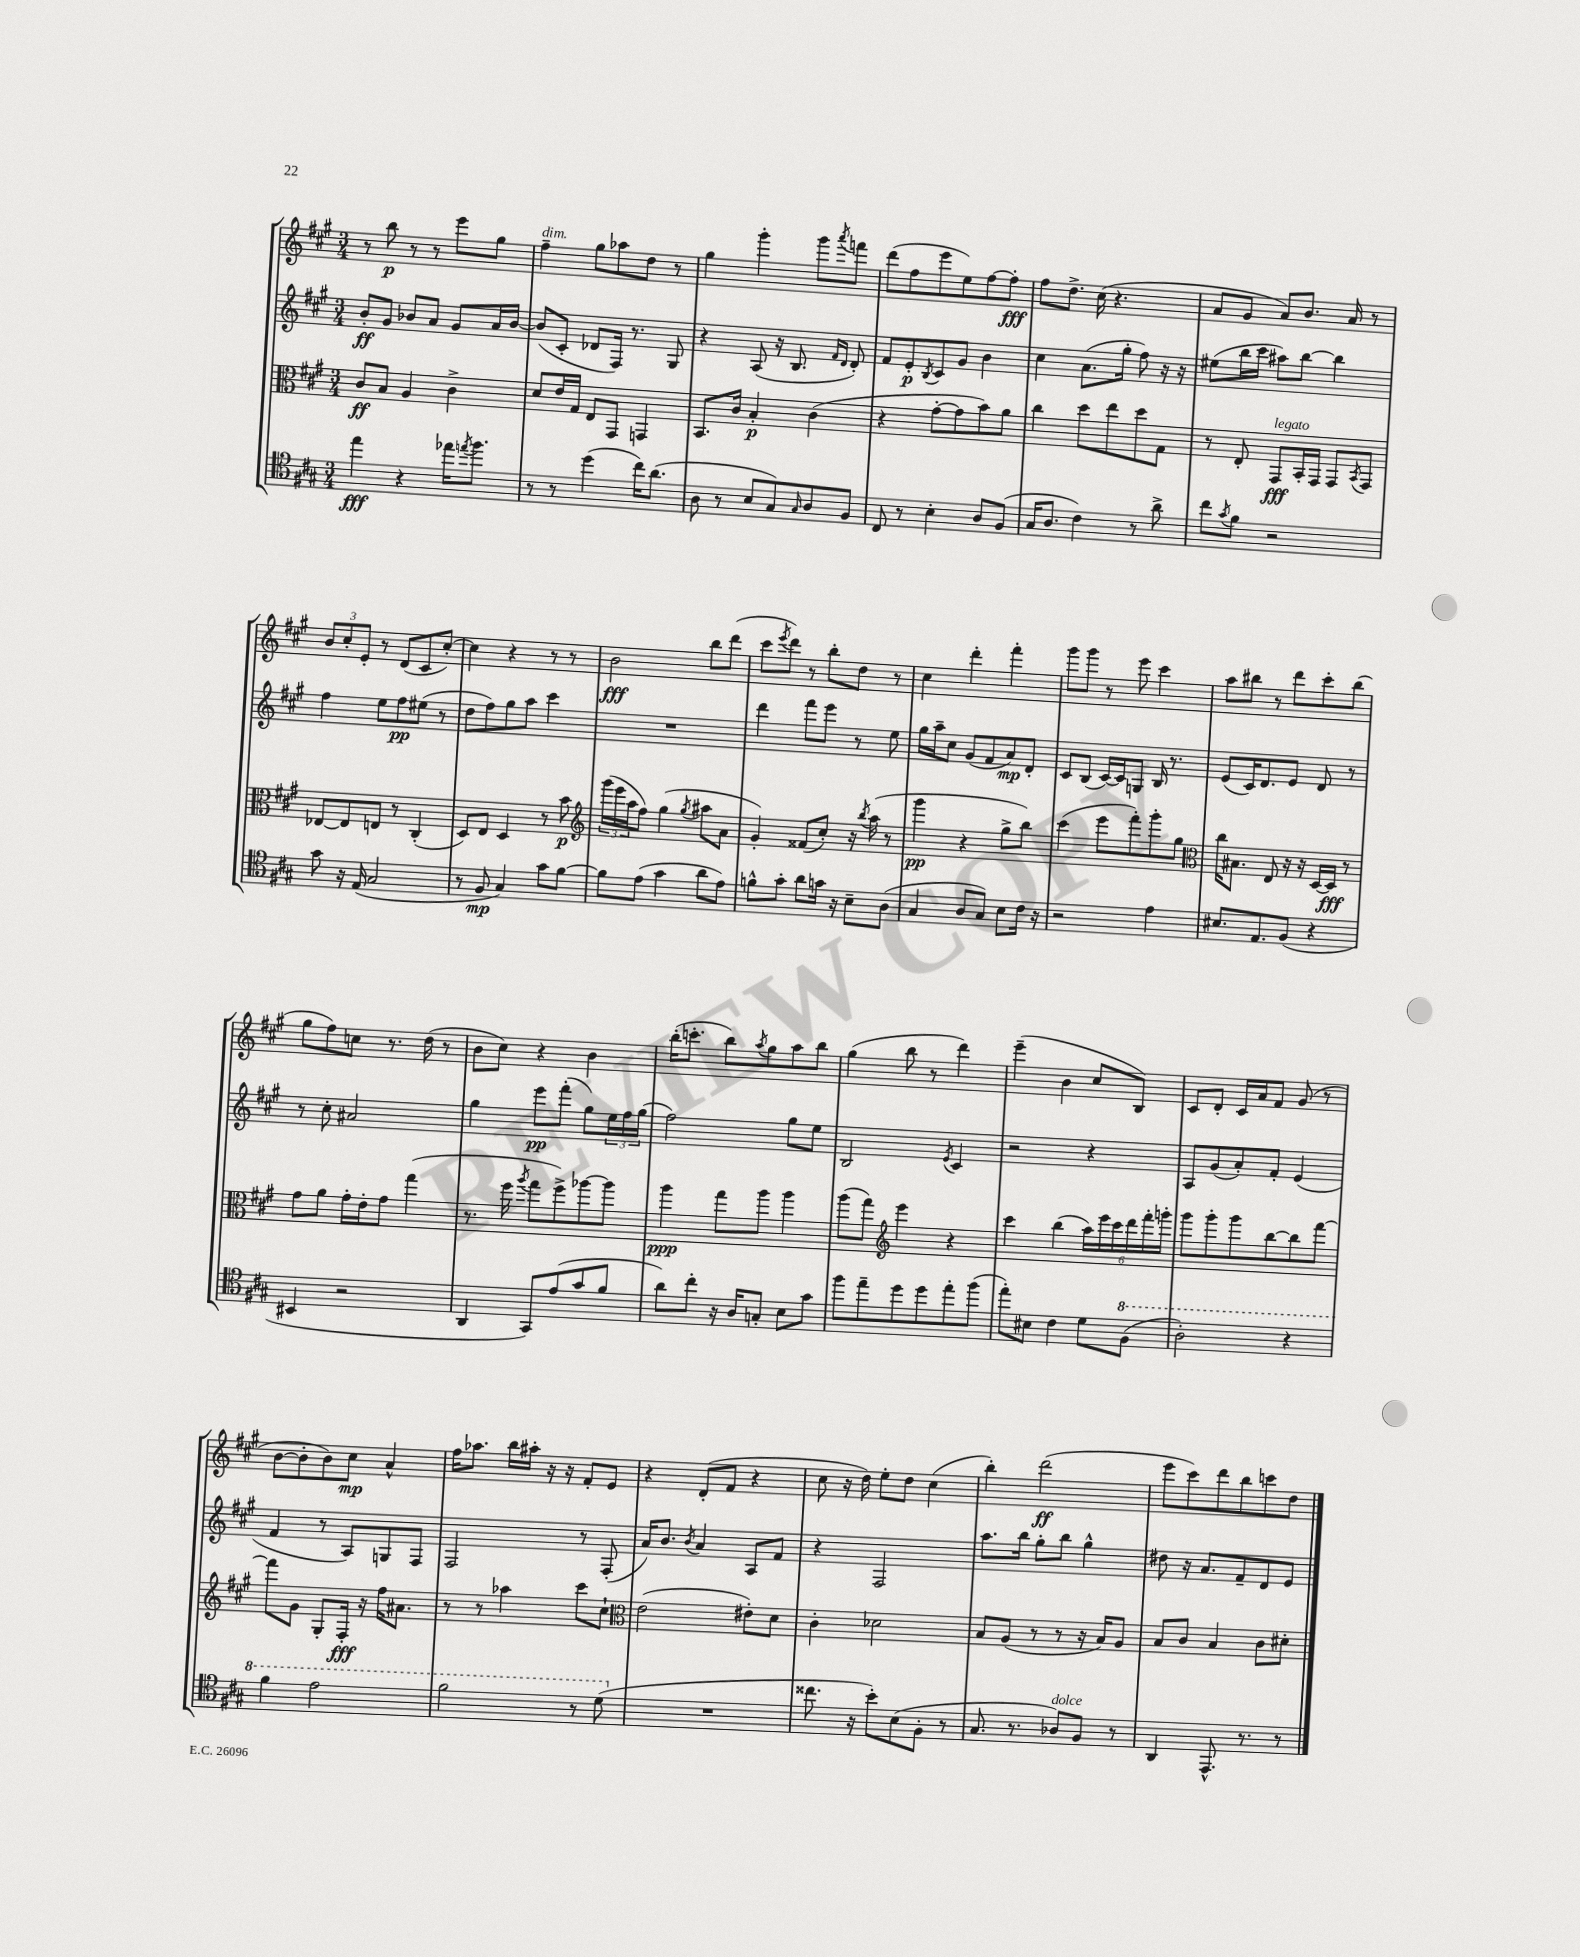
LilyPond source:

<<
\new StaffGroup <<
\new Staff = "s0" {
    \clef treble \key a \major \numericTimeSignature \time 3/4
    r8 b''8\p r8 r8 e'''8 gis''8 |
    fis''4--^\markup { \italic "dim." } gis''8 aes''8 d''8 r8 |
    gis''4 gis'''4-. gis'''8 \acciaccatura { a'''8 } f'''8 |
    d'''8( fis''8 e'''8 e''8) fis''8~ fis''8-.\fff |
    fis''8 d''8.-> cis''16( r4. |
    a'8 gis'8 a'8) b'8. a'16 r8 |
    \tuplet 3/2 { b'8 cis''8-. e'8-. } r8 d'8( cis'8 cis''8~-.) |
    cis''4 r4 r8 r8 |
    b'2\fff b''8 d'''8( |
    cis'''8 \acciaccatura { e'''8 } d'''8) r8 b''8-. d''8 r8 |
    cis''4 d'''4-. fis'''4-. |
    gis'''8 gis'''8 r8 e'''8 cis'''4 |
    a''8 bis''8 r8 d'''8 cis'''8-. bis''8( |
    gis''8 fis''8) c''8 r8. d''16( r8 |
    b'8 cis''8) r4 b'4 |
    b''16-.( c'''8.-. b''8) \acciaccatura { a''8 } gis''8 a''8 b''8 |
    gis''4( b''8 r8 d'''4) |
    e'''4--( b'4 cis''8 b8) |
    cis'8 d'8-. cis'16 a'16 fis'8 gis'8( r8 |
    b'8~ b'8-. b'8) cis''8\mp a'4-^ |
    fis''16 aes''8. b''16 ais''16-. r16 r16 fis'8-. e'8 |
    r4 d'8-.( fis'8 r4 |
    cis''8 r16 d''16) e''8-. d''8 cis''4( |
    b''4-.) d'''2\ff( |
    e'''8 cis'''8) d'''8 b''8 c'''8 d''8 \bar "|." |
}
\new Staff = "s1" {
    \clef treble \key a \major \numericTimeSignature \time 3/4
    b'8-.\ff gis'8 bes'8 a'8 gis'8 a'16 bes'16~ |
    bes'8( cis'8-. des'8 fis16) r8. gis8 |
    r4 a8( r16 b8. \grace { fis'16 d'16 } d'8-.) |
    fis'8 e'8-.\p \acciaccatura { b8 } cis'8 gis'8 b'4 |
    cis''4 a'8.( gis''16-. fis''8) r16 r16 |
    eis''8( b''16 cis'''16 ais''8) b''8~ b''4 |
    fis''4 e''8 fis''8\pp eis''8( r8 |
    d''8 fis''8) gis''8 a''8 cis'''4 |
    R2. |
    d'''4 fis'''8 e'''8 r8 e''8 |
    gis''16 a''16-- cis''8 gis'8( fis'8 a'8\mp) d'8-. |
    cis'8 b8( cis'16~) cis'16 g8 b16 r8. |
    e'8( cis'16) d'8. e'8 d'8 r8 |
    r8 cis''8-. ais'2 |
    gis''4 e'''8\pp fis'''8-.( gis''8) \tuplet 3/2 { e''16 fis''16 gis''16( } |
    fis''2) gis''8 e''8 |
    b2 \acciaccatura { e'8 } cis'4 |
    r2 r4 |
    a8 gis'8( a'8-.) fis'8-. e'4( |
    fis'4 r8 a8) g8 fis8 |
    fis2 r8 fis8-.( |
    a'16) b'8. \acciaccatura { b'8 } a'4 a8 fis'8 |
    r4 fis2 |
    a''8. b''16 gis''8-. b''8 gis''4-^ |
    dis''8 r16 a'8. fis'8-- d'8 e'8 \bar "|." |
}
\new Staff = "s2" {
    \clef alto \key a \major \numericTimeSignature \time 3/4
    cis'8\ff b8 a4 cis'4-> |
    d'8 e'16 gis16 e8 gis,8 g,4 |
    b,8. cis'16 b4-.\p cis'4( |
    r4 gis'8~-. gis'8 b'8) a'8 |
    cis''4 d''8 e''8 d''8 gis8 |
    r8 e8-. gis,8\fff^\markup { \italic "legato" } b,16-. gis,16 gis,8 \acciaccatura { b,8 } gis,8 |
    ees8~ ees8 e8 r8 cis4-.( |
    d8) e8 d4 r8 b'8\p |
    \clef treble \tuplet 3/2 { gis'''16( e'''16 a''16 } fis''8) gis''4( \acciaccatura { gis''8 } ais''8 a'8 |
    gis'4-.) fisis'8( cis''8-.) r16 \acciaccatura { b''8 } a''16( r8 |
    gis'''4\pp r4 gis''8-> b''8) |
    cis'''4( e'''8 fis'''8-.) gis'''8-. gis''8 |
    \clef alto cis''16 bis8. e8 r16 r16 d16~ d16\fff r8 |
    gis'8 a'8 gis'16-. e'16-. gis'8 gis''4( |
    r8. fis''16 \acciaccatura { a''8 } gis''8 fis''8->) aes''8~ aes''8 |
    a''4\ppp gis''8 a''8 a''4 |
    a''8( gis''8) \clef treble e'''4 r4 |
    cis'''4 b''4( \tuplet 6/4 { a''16) e'''16 cis'''16 d'''16 fis'''16-. g'''16-. } |
    gis'''8 gis'''8-. gis'''8 b''8~ b''8 fis'''8~ |
    fis'''8 gis'8 gis8-. fis16-.\fff r16 fis''16 ais'8. |
    r8 r8 aes''4 cis'''8 cis''8-! |
    \clef alto e'2( eis'8-.) d'8 |
    cis'4-. des'2 |
    b8 a8( r8 r8 r16 b16) a8 |
    b8 cis'8 b4 cis'8 dis'8-. \bar "|." |
}
\new Staff = "s3" {
    \clef tenor \key a \major \numericTimeSignature \time 3/4
    e''4\fff r4 ees''16 \acciaccatura { e''8 } fis''8. |
    r8 r8 d''4( cis''16) a'8.( |
    a8 r8 b8 gis8) \grace { gis16 } a8 fis8 |
    cis8 r8 b4-. a8 fis8( |
    gis16 a8. cis'4) r8 a'8-> |
    cis''8 \acciaccatura { gis'8 } fis'8 r2 |
    gis'8 r16 e16( gis2 |
    r8 fis8\mp gis4) gis'8 fis'8~ |
    fis'8 e'8( gis'4 a'8 e'8) |
    f'8-^ gis'8-. a'8 g'16 r16 b8-- a8( |
    gis4 a8 gis8) b8 cis'16 r16 |
    r2 e'4 |
    bis8. e8. fis8( r4 |
    bis,4 r2 |
    a,4 gis,8) e'8( gis'8 fis'8 |
    a'8) cis''8-. r16 a16 g8-. b8 gis'8 |
    fis''8 e''8-- d''8 d''8 e''8-. fis''8( |
    e''8-.) bis8 cis'4 d'8 \ottava #1 fis'8( |
    a'2-.) r4 |
    fis''4 e''2 |
    fis''2 r8 d''8( \ottava #0 |
    R2. |
    cisis''8. r16 b'8-.) b8( fis8-. r8 |
    gis8. r8. aes8^\markup { \italic "dolce" }) fis8 r8 |
    a,4 e,8.-^ r8. r8 \bar "|." |
}
>>
>>
\layout { \context { \Score \remove "Bar_number_engraver" } }
